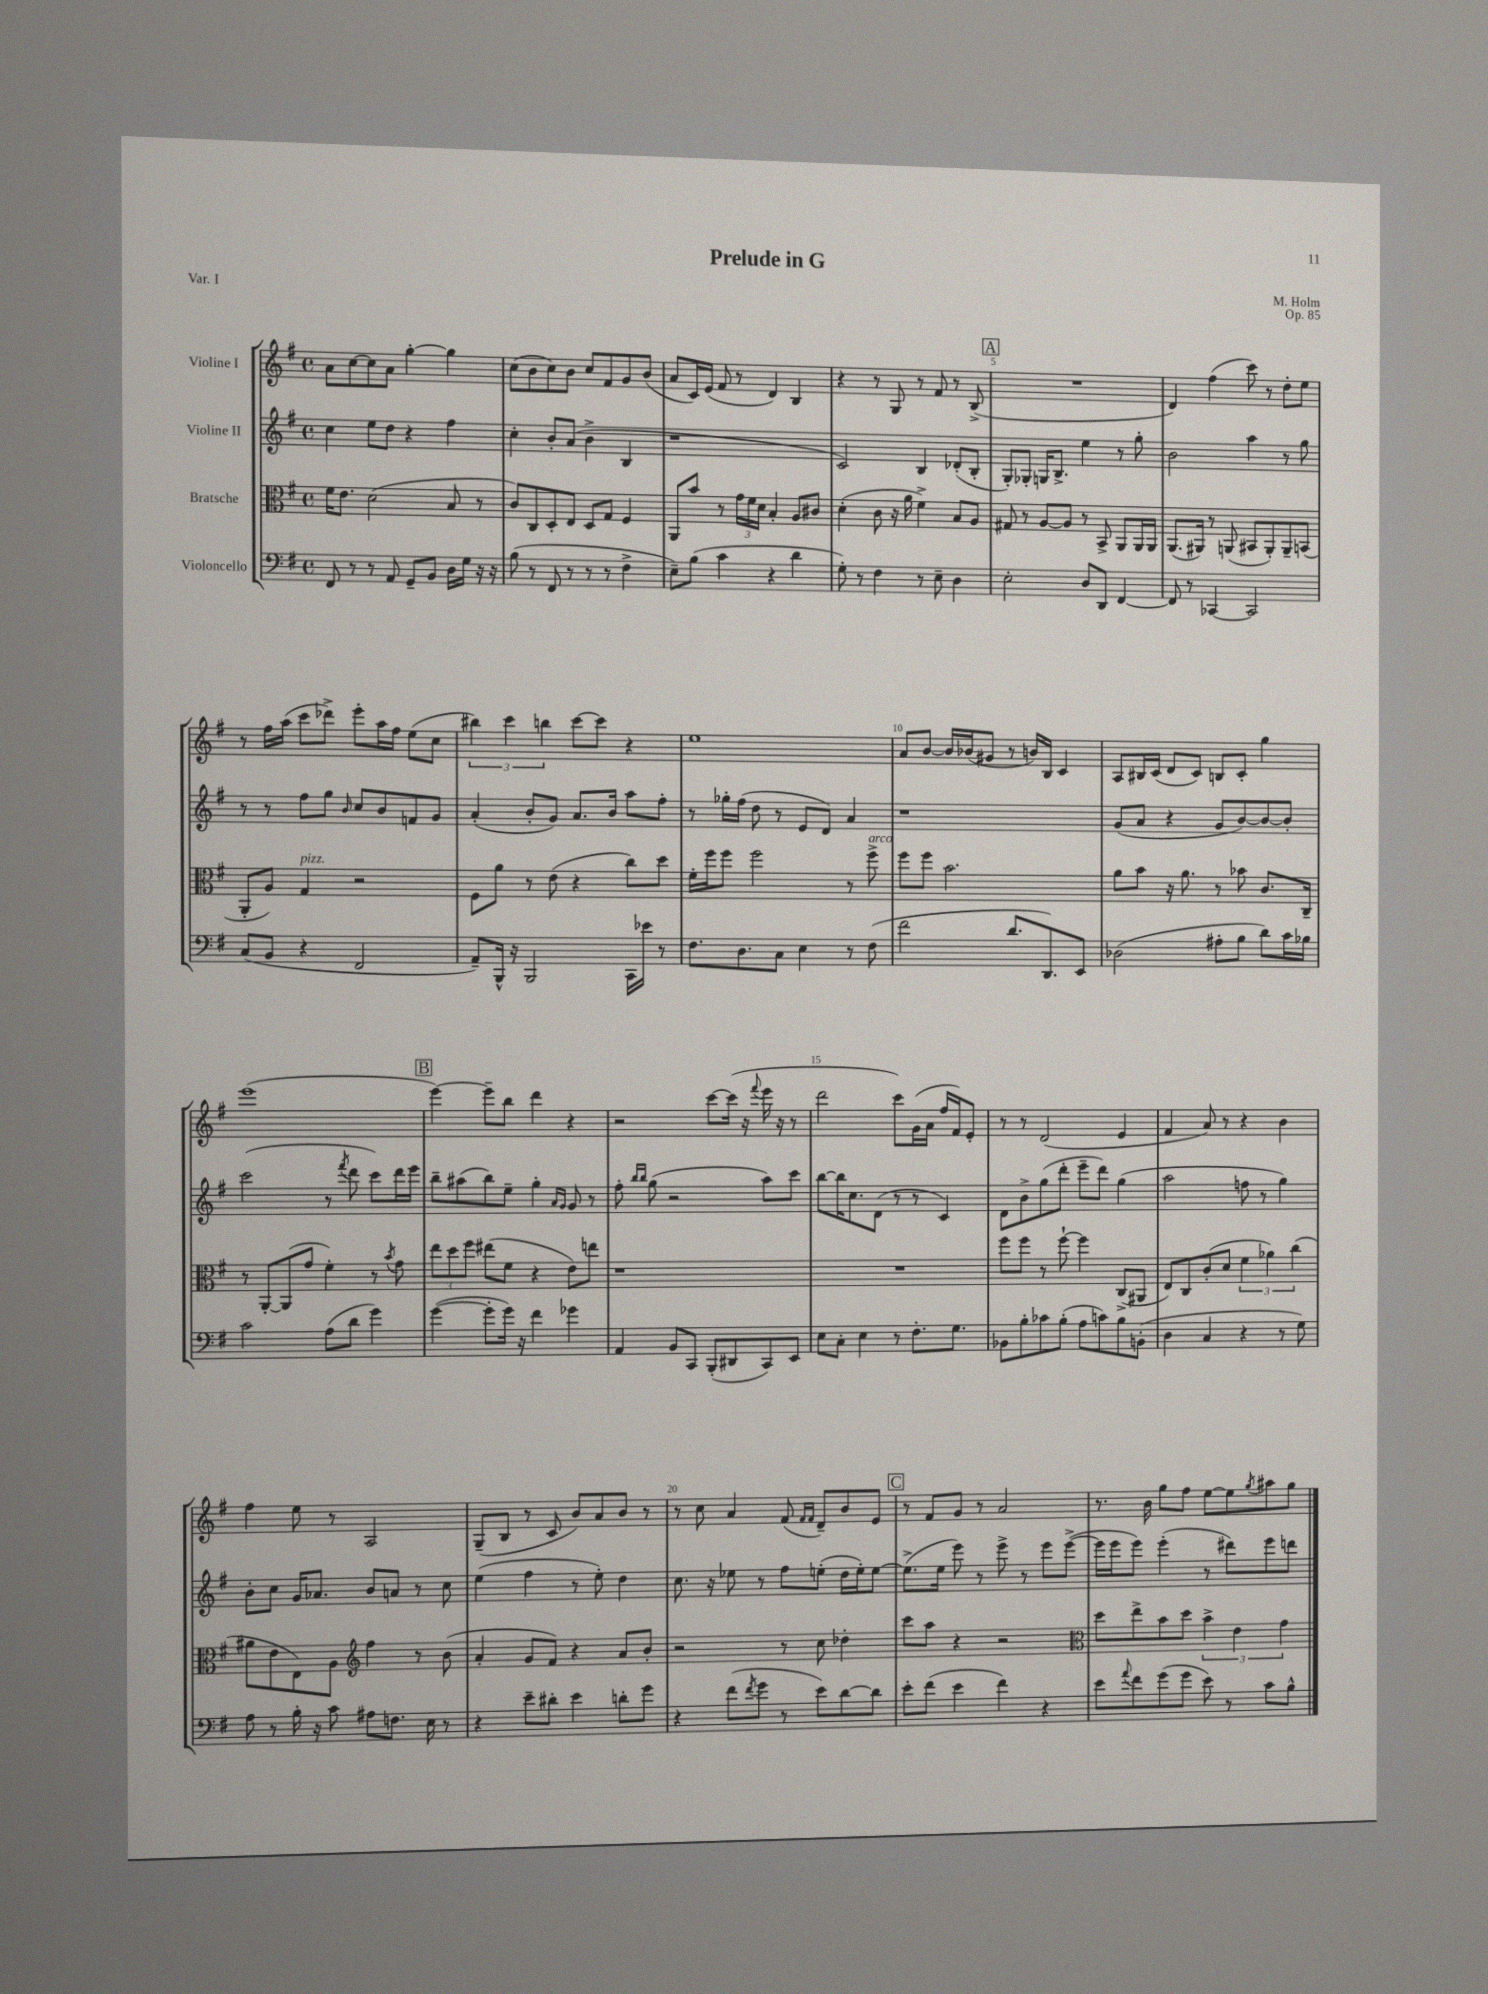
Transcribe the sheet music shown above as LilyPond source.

\header { title = "Prelude in G" composer = "M. Holm" opus = "Op. 85" piece = "Var. I" }
<<
\new StaffGroup <<
\new Staff = "s0" \with { instrumentName = "Violine I" } {
    \clef treble \key g \major \defaultTimeSignature \time 4/4
    a'8 c''8~ c''8 a'8 g''4~-. g''4 |
    c''8( b'8 c''8) b'8 c''8 fis'8 g'8 b'8( |
    a'8 c'16) e'16( fis'8 r8 d'4) b4 |
    r4 r8 g8 r8 fis'8 r8 b8->( |
    \mark \markup { \box "A" } R1 |
    d'4) fis''4( c'''8) r8 d''8-. e''8 |
    r8 fis''16 a''16( c'''8 des'''8->) e'''8-. a''16 fis''16 e''8( c''8 |
    \tuplet 3/2 { bis''4) c'''4 b''4 } c'''8~ c'''8 r4 |
    e''1 |
    a'8 b'8~ b'16 bes'16( gis'8 r8 b'16) b16 c'4 |
    a8 bis16 c'16( d'8 c'8) b8 c'8-. g''4 |
    e'''1( |
    \mark \markup { \box "B" } e'''4~) e'''8-- b''8 d'''4 r4 |
    r2 c'''8~ c'''16( r16 \appoggiatura { fis'''8 } e'''16 r16 r8 |
    d'''2 c'''8) g'16( a'16 fis''16 fis'16) e'8-. |
    r8 r8 d'2( e'4 |
    fis'4 a'8) r8 r4 b'4 |
    fis''4 e''8 r8 a2 |
    g8--( b8 r8 c'8 b'8) a'8 b'8 r8 |
    r8 c''8 a'4 fis'8( \grace { fis'16 fis'16 } d'8--) b'8 e'8 |
    \mark \markup { \box "C" } r8 fis'8 g'8 r8 a'2 |
    r8. b'16 g''8 fis''8 e''8~ e''8 \acciaccatura { g''8 } ais''8 g''8 \bar "|." |
}
\new Staff = "s1" \with { instrumentName = "Violine II" } {
    \clef treble \key g \major \defaultTimeSignature \time 4/4
    c''4 e''8 d''8 r4 fis''4 |
    c''4-. b'8-. a'8( b'4-> b4 |
    r1 |
    c'2) b4 des'8-.( b8-. |
    \mark \markup { \box "A" } g8-.) ges8-. g16 b8.-> e''4 r8 g''8-. |
    b'2 a''4 r8 g''8 |
    r8 r8 fis''8 g''8 \grace { b'16 } c''8 b'8 f'8 g'8 |
    a'4-.( b'8-. g'8) a'8. b'16 a''8 fis''8-. |
    r8 ges''16-. fis''16( d''8 r8 e'8 d'8) a'4 |
    r1 |
    g'8( a'8 r4 g'8 b'8~) b'8~ b'8-. |
    c'''2( r8 \acciaccatura { fis'''8 } d'''8 c'''8) d'''16 e'''16 |
    \mark \markup { \box "B" } b''8-- ais''8( b''8) e''8-- g''4-. \grace { a'16 g'16 } g'8 r8 |
    fis''8-. \grace { b''16 b''16 } g''8( r2 a''8) c'''8 |
    b''8~ b''16 c''8. d'8( r8 r8 c'4) |
    d'8 b'8-> g''8( d'''8-. e'''8-- d'''8) g''4( |
    a''2 f''8 r8 g''4) |
    b'8-. c''8 g'16 aes'8. b'8 a'8 r8 c''8 |
    e''4( fis''4 r8 e''8-.) d''4 |
    c''8. r16 ees''8 r8 fis''8 e''8-.( d''16 e''16-.) e''8~ |
    \mark \markup { \box "C" } e''8.->( e''16 e'''8) r8 e'''8-> r8 e'''8 e'''8~->( |
    e'''16 e'''16 e'''8) e'''4-.( r8 dis'''8) e'''8 d'''8 \bar "|." |
}
\new Staff = "s2" \with { instrumentName = "Bratsche" } {
    \clef alto \key g \major \defaultTimeSignature \time 4/4
    fis'16 e'8. d'2( b8 r8 |
    c'8) c8 d8-. e8 d8 g8 fis4 |
    a,8 b'8 r8 \tuplet 3/2 { g'16 fis'16 d'16 } b4-. a8 cis'8 |
    d'4-.( c'8 r16 a'16 fis'4->) b8 a8 |
    \mark \markup { \box "A" } gis8 r8 a8~ a8 r8 b,8-> a,8 a,16 a,16 |
    a,8.( ais,16) r8 a,8( bis,8 a,8-.) a,8-- b,8( |
    a,8-. a8) g4^\markup { \italic "pizz." } r2 |
    fis8 a'8 r8 e'8( r4 c''8) d''8 |
    fis'16-. fis''16 fis''8 fis''2 r8 fis''8->^\markup { \italic "arco" } |
    fis''8 fis''8 b'2. |
    a'8 b'8 r16 a'8. r8 bes'8 c'8. c16-- |
    r8 a,8~-. a,8( g'8 fis'4-.) r8 \acciaccatura { b'8 } g'8 |
    \mark \markup { \box "B" } \tuplet 3/2 { e''8 d''8 fis''8 } eis''8( fis'8 r4 e'8) e''8 |
    r1 |
    R1 |
    fis''8 fis''8 r8 fis''8~-! fis''4 c8->( ais,8 |
    e8) c8 c'8-.( d'8 \tuplet 3/2 { fis'4 aes'4) c''4( } |
    ais'8 e'8 e8) a8 \clef treble fis''4 r8 b'8( |
    a'4-. g'8 fis'8) r4 a'8 b'8-. |
    r2 r8 c''8 des''4-. |
    \mark \markup { \box "C" } c'''8 a''8 r4 r2 |
    \clef alto d''8 e''8-> b'8 d''8 \tuplet 3/2 { b'4-> e'4 g'4 } \bar "|." |
}
\new Staff = "s3" \with { instrumentName = "Violoncello" } {
    \clef bass \key g \major \defaultTimeSignature \time 4/4
    fis,8 r8 r8 a,8 g,8-- b,8 d16 g16 r16 r16 |
    b8( r8 fis,8 r8 r8 r8 fis4-> |
    e8--) b8( c'4 r4 d'4 |
    g8-.) r8 fis4 r8 e8-- d4 |
    \mark \markup { \box "A" } e2-. d8 d,8 fis,4~ |
    fis,8 r8 ces,4~ ces,2 |
    c8( b,8 r4 fis,2 |
    a,8--) b,,16-^ r16 b,,2 c,16 ees'16 r8 |
    fis8. d8. c8 e4 r8 fis8( |
    fis'2 d'8. d,8.) e,8 |
    des2( ais8-. b8 d'8) c'16 bes16 |
    c'2 a8( d'8 g'4) |
    \mark \markup { \box "B" } g'4~( g'8-. g'16) r16 fis'4 ges'4 |
    a,4 b,8 c,8 b,,8-.( dis,8 c,8) e,8 |
    e8 c8-. e4 r8 fis8.-. g8. |
    bes,8 b8-. ces'8 b8-.( a8 c'8) b8 b,8-.( |
    d4 c4 r4 r8 g8) |
    a8 r8 b16-. r16 c'8 ais8 f8. e16 r8 |
    r4 e'8-- dis'8-. e'4 d'8-. g'8 |
    r4 fis'8( \acciaccatura { fis'8 } g'8 r8 e'8) d'8~ d'8 |
    \mark \markup { \box "C" } e'8-. fis'8( e'4 fis'4) r4 |
    e'8 \appoggiatura { a'8 } fis'8 g'8( g'8 e'8) r8 c'8 b8-^ \bar "|." |
}
>>
>>
\layout { \context { \Score \override BarNumber.break-visibility = ##(#f #t #t) barNumberVisibility = #(every-nth-bar-number-visible 5) } }
